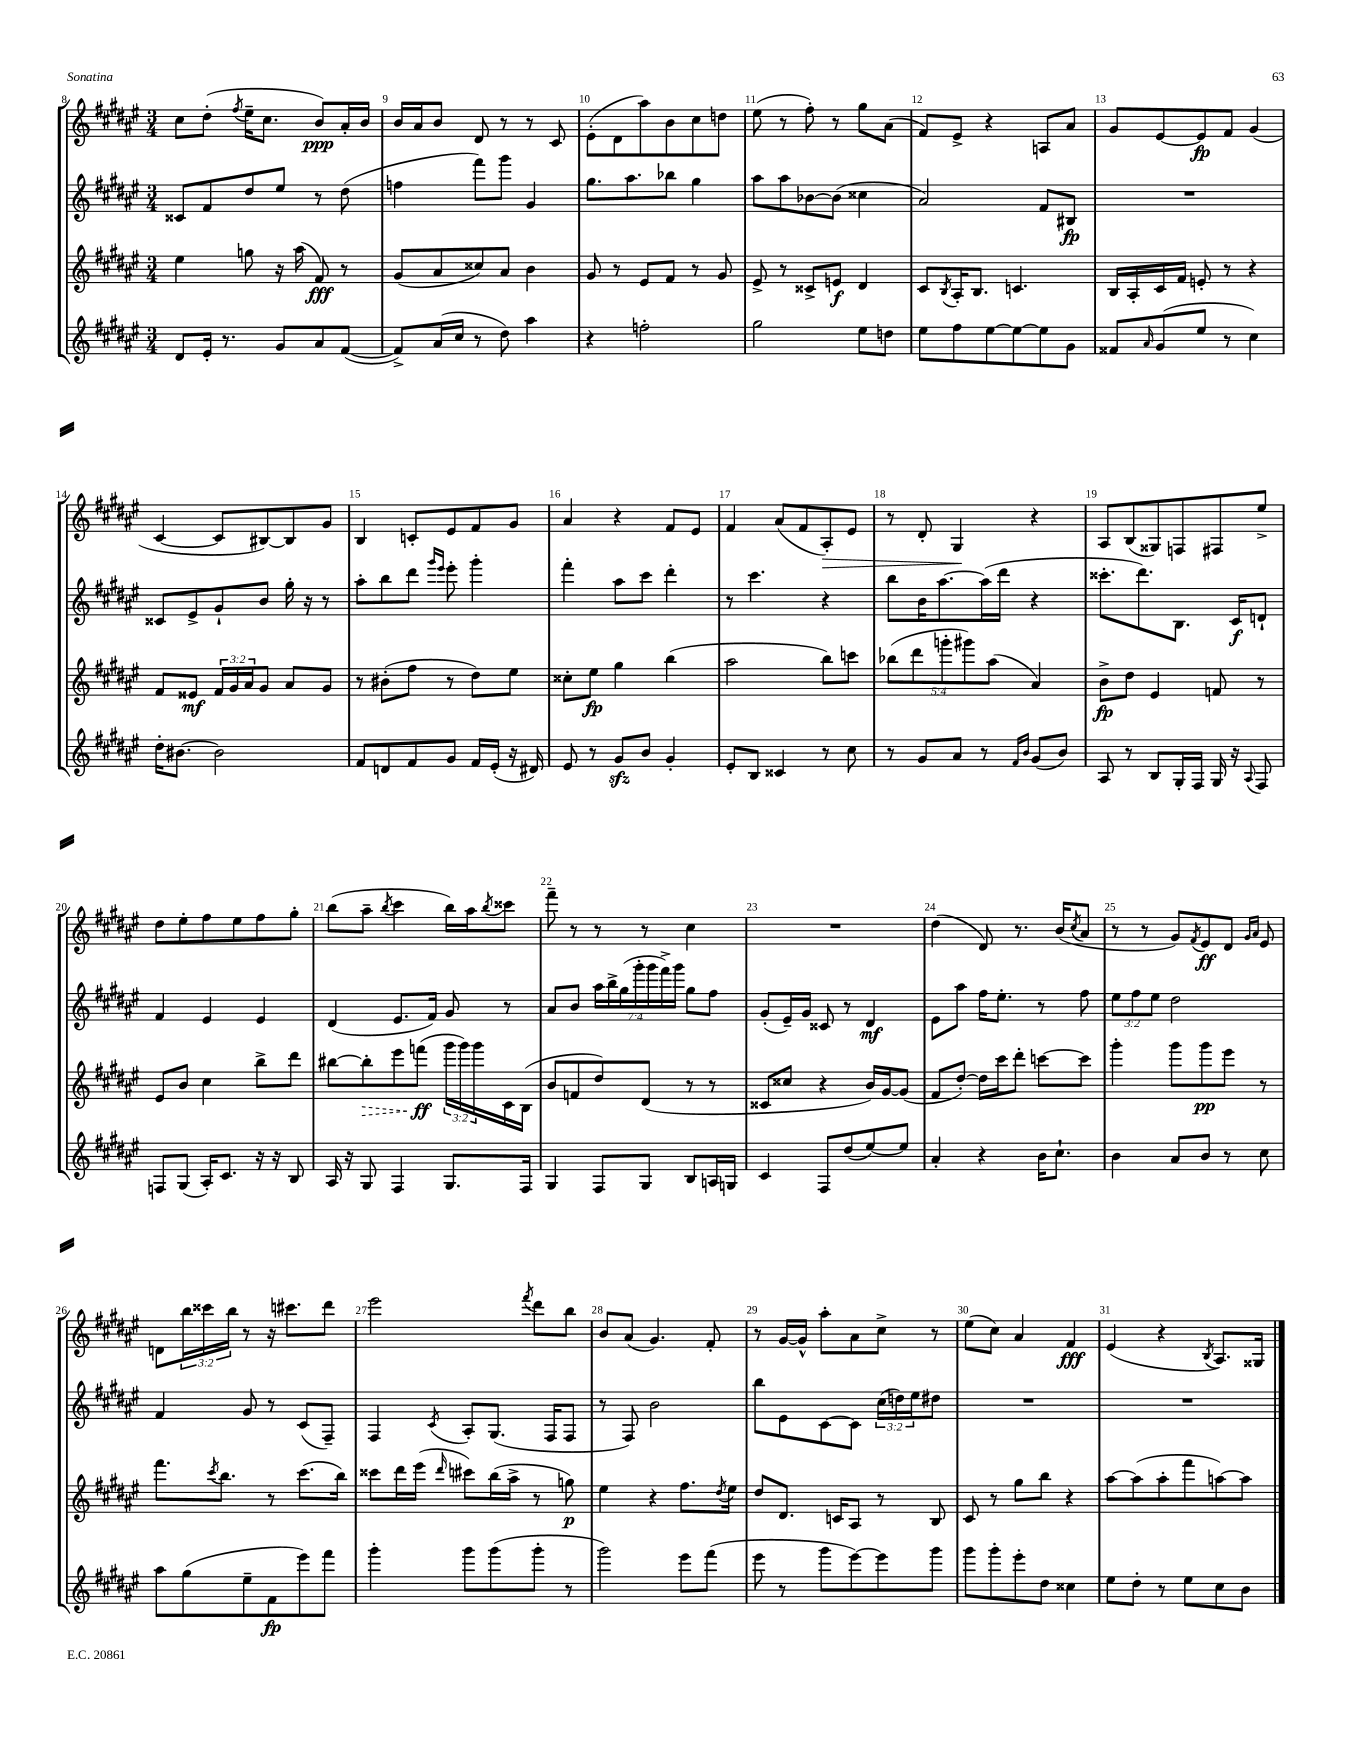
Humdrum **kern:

**kern	**kern	**kern	**kern
*staff4	*staff3	*staff2	*staff1
*clefG2	*clefG2	*clefG2	*clefG2
*k[f#c#g#d#a#e#]	*k[f#c#g#d#a#e#]	*k[f#c#g#d#a#e#]	*k[f#c#g#d#a#e#]
*M3/4	*M3/4	*M3/4	*M3/4
8d#	4ee#	8c##	8cc#
16e#'	.	8f#	(8dd#'
8.r	.	.	.
.	.	.	8qff#
.	8gg	8dd#	16ee#~
.	.	.	8.cc#
8g#	16r	8ee#	.
.	(16aa#	.	.
8a#	8f#)	8r	8b)
([8f#	8r	(8dd#	16a#'
.	.	.	16b
=	=	=	=
8f#^])	(8g#	4ff	16b
.	.	.	16a#
(16a#	8a#	.	8b
16cc#	.	.	.
8r	8cc##)	8fff#)	8d#
8dd#)	8a#	8ggg#	8r
4aa#	4b	4g#	8r
.	.	.	8c#
=	=	=	=
4r	8g#	8.gg#	(8e#'
.	8r	.	8d#
.	.	8.aa#	.
2ff'	8e#	.	8aa#)
.	8f#	8bb-	8b
.	8r	4gg#	8cc#
.	8g#	.	8dd
=	=	=	=
2gg#	8e#^	8aa#	(8ee#
.	8r	8aa#	8r
.	8c##^	[8b-	8ff#')
.	8e	(8b-]	8r
8ee#	4d#	4cc##	8gg#
8dd	.	.	(8a#
=	=	=	=
8ee#	8c#	2a#)	8f#)
.	8qB	.	.
8ff#	16A#'	.	8e#^
.	8.B	.	.
[8ee#	.	.	4r
8ee#_	4.c	.	.
8ee#]	.	8f#	8A
8g#	.	8B#	8a#
=	=	=	=
8f##	16B	2.r	8g#
.	16A#'	.	.
16qqa#	.	.	.
(8g#	16c#	.	[8e#
.	16f#	.	.
8ee#	8e'	.	8e#]
8r	8r	.	8f#
4cc#)	4r	.	(4g#
=	=	=	=
16dd#'	8f#	8c##	[4c#
[8.b#	.	.	.
.	8e##	8e#^	.
2b#]	24f#	8g#`	8c#]
.	24g#	.	.
.	24a#	.	.
.	8g#	8b	[8B#)
.	8a#	16gg#'	8B#]
.	.	16r	.
.	8g#	8r	8g#
=	=	=	=
8f#	8r	8aa#'	4B
8d	(8b#'	8bb	.
8f#	8ff#	8ddd#	8c'
.	.	16qqggg#	.
.	.	16qqeee#	.
8g#	8r	8eee#'	8e#
16f#	8dd#)	4ggg#'	8f#
(16e#'	.	.	.
16r	8ee#	.	8g#
16d#)	.	.	.
=	=	=	=
8e#	8cc##'	4fff#'	4a#
8r	8ee#	.	.
8g#	4gg#	8aa#	4r
8b	.	8ccc#	.
4g#'	(4bb	4ddd#'	8f#
.	.	.	8e#
=	=	=	=
8e#'	2aa#	8r	4f#
8B	.	4.ccc#	.
4c##	.	.	(8a#
.	.	.	8f#
8r	8bb)	4r	8A#')
8cc#	8ccc	.	8e#
=	=	=	=
8r	(10bb-	8bb	8r
.	10ddd#	.	.
8g#	.	16b	8d#'
.	.	[8.aa#	.
.	10ggg'	.	.
8a#	.	.	4G#
.	10ggg#)	.	.
8r	.	(16aa#]	.
.	(10aa#	.	.
.	.	16ddd#	.
16qqf#	.	.	.
16qqb	.	.	.
(8g#	4a#)	4r	4r
8b)	.	.	.
=	=	=	=
8A#	8b^	8.ccc##'	8A#
8r	8dd#	.	(8B
.	.	8.ddd#)	.
8B	4e#	.	8G##)
16G#'	.	8.B	8F
16F#	.	.	.
16G#	8f	.	8F#
16r	.	16c#	.
8qqA#	.	.	.
8F#	8r	8d`	8ee#^
=	=	=	=
8F	8e#	4f#	8dd#
(8G#	8b	.	8ee#'
16A#')	4cc#	4e#	8ff#
8.c#	.	.	.
.	.	.	8ee#
16r	8bb^	4e#	8ff#
16r	.	.	.
8B	8ddd#	.	8gg#'
=	=	=	=
16A#	[8bb#	(4d#	(8bb
16r	.	.	.
8G#	8bb#']	.	8aa#~
.	.	.	8qbb
4F#	8eee#	8.e#	4ccc#
.	(8fff	.	.
.	.	16f#)	.
8.G#	24ggg#	8g#	16bb)
.	24ggg#)	.	.
.	.	.	16aa#
.	24ggg#	.	.
.	.	.	8qbb
.	16c#	8r	8ccc##
16F#	(16B	.	.
=	=	=	=
4G#	8b	8a#	8fff#~
.	8f	8b	8r
8F#	8dd#)	28aa#	8r
.	.	28bb^	.
.	.	(28gg#	.
.	.	28ggg#'	.
8G#	(8d#	.	8r
.	.	28ggg#	.
.	.	28fff#^)	.
.	.	28ggg#	.
8B	8r	8gg#	4cc#
16A	8r	8ff#	.
16G	.	.	.
=	=	=	=
4c#	8c##	(8g#'	2.r
.	8cc##	16e#~)	.
.	.	16g#	.
8F#	4r	8c##	.
(8dd#	.	8r	.
[8ee#)	16b)	4d#	.
.	[16g#	.	.
8ee#]	(8g#]	.	.
=	=	=	=
4a#'	8f#	8e#	(4dd#
.	[8dd#')	8aa#	.
4r	16dd#]	16ff#	8d#)
.	16ccc#	8.ee#'	.
.	8ddd#'	.	8.r
16b	[8ccc	8r	.
8.cc#`	.	.	(16b
.	.	.	8qcc#
.	8ccc]	8ff#	8a#
=	=	=	=
4b	4ggg#'	12ee#	8r
.	.	12ff#	.
.	.	.	8r
.	.	12ee#	.
8a#	8ggg#	2dd#	8g#)
.	.	.	8qf#
8b	8ggg#	.	8e#
8r	8eee#	.	8d#
.	.	.	16qqg#
.	.	.	16qqa#
8cc#	8r	.	8e#
=	=	=	=
8aa#	8.fff#	4f#	8d
(8gg#	.	.	24bb
.	.	.	24ccc##
.	8qccc#	.	.
.	8.bb	.	.
.	.	.	24bb
8ee#~	.	8g#	8r
8f#	8r	8r	16r
.	.	.	8.ccc#
8eee#)	(8.ccc#	(8c#	.
8fff#	.	8F#~)	8ddd#
.	16bb)	.	.
=	=	=	=
4ggg#'	8ccc##	4F#	2eee#
.	16ddd#	.	.
.	(16eee#	.	.
.	16qqddd#	8qc#	.
8ggg#	8ccc#)	8A#'	.
(8ggg#	(16bb	(8.G#	.
.	16aa#^	.	.
.	.	.	8qfff#
8ggg#'	8r	.	8ddd#
.	.	16F#	.
8r	8gg)	8F#	8bb
=	=	=	=
2ggg#)	4ee#	8r	8b
.	.	8F#)	(8a#
.	4r	2b	4.g#)
8eee#	8.ff#	.	.
(8fff#	.	.	8f#'
.	8qdd#	.	.
.	16ee#	.	.
=	=	=	=
8eee#	8dd#	8bb	8r
8r	8.d#	8e#	[16g#
.	.	.	16g#^^]
8ggg#	.	[8c#	8aa#'
.	16c	.	.
[8eee#)	8A#	8c#]	8a#
8eee#]	8r	(24cc#	8cc#^
.	.	24dd)	.
.	.	24ee#	.
8ggg#	8B	8dd#	8r
=	=	=	=
8ggg#	8c#	2.r	(8ee#
8ggg#'	8r	.	8cc#)
8eee#'	8gg#	.	4a#
8dd#	8bb	.	.
4cc##	4r	.	4f#
=	=	=	=
8ee#	[8aa#	2.r	(4e#
8dd#'	(8aa#]	.	.
8r	8aa#'	.	4r
8ee#	8fff#	.	.
.	.	.	8qB
8cc#	[8aa)	.	8.A#)
8b	8aa]	.	.
.	.	.	16G##
==	==	==	==
*-	*-	*-	*-
